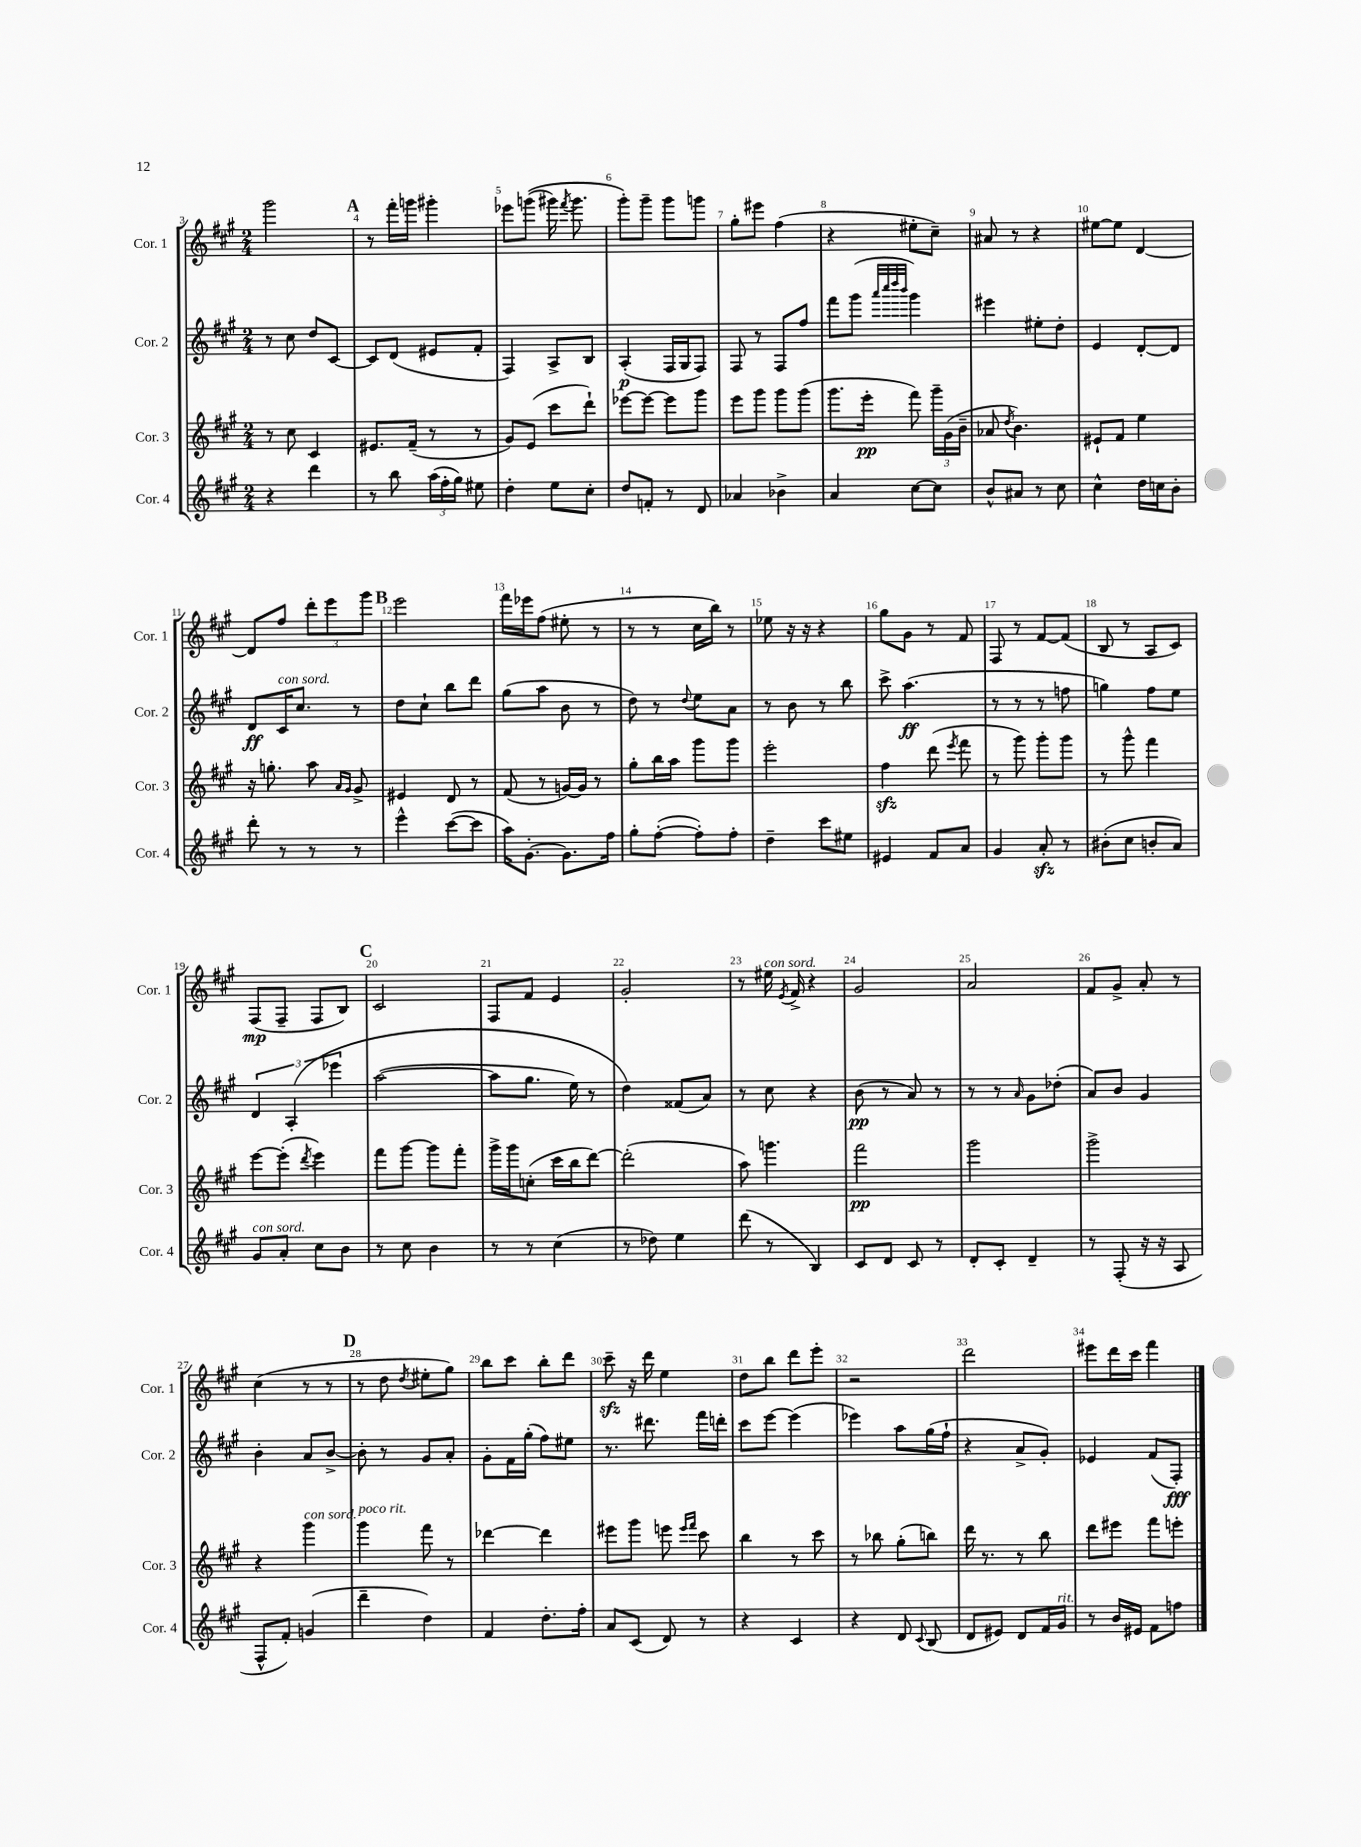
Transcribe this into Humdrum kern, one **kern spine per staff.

**kern	**kern	**kern	**kern
*staff4	*staff3	*staff2	*staff1
*clefG2	*clefG2	*clefG2	*clefG2
*k[f#c#g#]	*k[f#c#g#]	*k[f#c#g#]	*k[f#c#g#]
*M2/4	*M2/4	*M2/4	*M2/4
4r	8r	8r	2ggg#
.	8cc#	8cc#	.
4ddd	4c#	8dd	.
.	.	[8c#	.
=	=	=	=
8r	8.e#	8c#]	8r
8bb	.	(8d	16fff#'
.	(16f#~	.	16ggg
(24aa	8r	8e#	4ggg#'
24ff#'	.	.	.
24gg#)	.	.	.
8ee#	8r	8f#'	.
=	=	=	=
4dd'	8g#)	4F#)	8eee-
.	(8e	.	&((8ggg
8ee	8ccc#	8A^	16ggg#)
.	.	.	8qfff#
.	.	.	8.ggg#
8cc#'	8ddd`)	8B	.
=	=	=	=
8dd	[8eee-	(4A'	8ggg#'&)
8f'	8eee-_	.	8ggg#~
8r	8eee-]	16F#	8ggg#
.	.	16G#	.
8d	8ggg#	8F#)	8ggg
=	=	=	=
4a-	8eee	8F#	8gg#'
.	8ggg#	8r	8eee#
4b-^	8ggg#	8F#	(4ff#
.	(8ggg#	8ff#	.
=	=	=	=
4a	8.ggg#	8fff#	4r
.	.	(8ggg#	.
.	16eee'	.	.
.	.	32qqaaa	.
.	.	32qqcccc#	.
.	.	32qqdddd	.
.	.	32qqbbb	.
[8cc#	8fff#)	4ggg#)	8ee#'
8cc#]	24ggg#~	.	8cc#~)
.	(24g#	.	.
.	24b~	.	.
=	=	=	=
8b^^	8a-	4eee#	8a#
.	8qdd	.	.
8a#	4.b)	.	8r
8r	.	8ee#'	4r
8cc#	.	8dd'	.
=	=	=	=
4cc#^^	8e#`	4e	[8ee#
.	8f#	.	8ee#]
16dd	4ee	[8d'	[4d
16cc	.	.	.
8b'	.	8d]	.
=	=	=	=
8ddd'	16r	8d	8d]
.	8.gg'	.	.
8r	.	16c#	8ff#
.	.	8.cc#	.
8r	8aa	.	12ddd'
.	.	.	12eee
.	16qqa	.	.
.	16qqg#	.	.
8r	8g#^	8r	.
.	.	.	12ggg#
=	=	=	=
4eee^^	4e#	8dd	2eee
.	.	8cc#`	.
([8ccc#	8d	8bb	.
8ccc#]	8r	8ddd	.
=	=	=	=
16aa)	(8f#	(8gg#	16fff#
[8.g#'	.	.	16eee-
.	8r	8aa	(8ff#
8.g#]	[16g)	8b	8ee#'
.	16g]	.	.
.	8r	8r	8r
16ff#	.	.	.
=	=	=	=
8gg#'	8gg#'	8dd)	8r
([8ff#'	16bb	8r	8r
.	16aa	.	.
.	.	8qqdd	.
8ff#'])	8ggg#	8ee	16cc#
.	.	.	16bb)
8ff#'	8ggg#	8a	8r
=	=	=	=
4dd~	2eee'	8r	8ee-
.	.	8b	16r
.	.	.	16r
8ccc#	.	8r	4r
8ee#	.	8bb	.
=	=	=	=
4e#	4ff#	8ccc#^	8gg#
.	.	(4.aa	8g#
8f#	(8ddd	.	8r
.	8qeee	.	.
8a	8fff#	.	8f#
=	=	=	=
4g#	8r	8r	8F#
.	8ggg#)	8r	8r
8a'	8ggg#'	8r	[8f#
8r	8ggg#	8ff	(8f#]
=	=	=	=
(8b#'	8r	4gg)	8B
8cc#	8ggg#^^	.	8r
8b'	4fff#	8ff#	8A
8a)	.	8ee	8c#)
=	=	=	=
8g#	[8eee	6d	(8F#
8a'	(8eee']	.	8F#~
.	.	&(6A'	.
.	8qddd	.	.
8cc#	4eee)	.	8F#
.	.	6eee-	.
8b	.	.	8B)
=	=	=	=
8r	8fff#	([2aa	2c#
8cc#	[8ggg#	.	.
4b	8ggg#]	.	.
.	8fff#'	.	.
=	=	=	=
8r	16ggg#^	8aa]	8F#
.	16ggg#	.	.
8r	(8cc'	8.gg#	8f#
(4cc#	16ccc#	.	4e
.	16bb	16ee)	.
.	[8ddd)	8r	.
=	=	=	=
8r	(2ddd']	4dd&)	2g#'
8dd-)	.	.	.
4ee	.	(8f##	.
.	.	8a)	.
=	=	=	=
(8ddd	8aa)	8r	8r
8r	4.ggg	8cc#	16ee#
.	.	.	8qe
.	.	.	16f#^
4B)	.	4r	4r
=	=	=	=
8c#	2fff#	(8b	2g#
8d	.	8r	.
8c#	.	8a)	.
8r	.	8r	.
=	=	=	=
8d'	2ggg#	8r	2a
8c#'	.	8r	.
.	.	16qqa	.
4d~	.	8g#	.
.	.	(8dd-'	.
=	=	=	=
8r	2ggg#^	8a)	8f#
(8F#'	.	8b	8g#^
16r	.	4g#	8a'
16r	.	.	.
8A	.	.	8r
=	=	=	=
8F#^^	4r	4b'	(4cc#
8f#')	.	.	.
(4g	4ggg#	8a	8r
.	.	[8b^	8r
=	=	=	=
4ddd~	4ggg#	8b']	8r
.	.	8r	8dd
.	.	.	8qdd
4dd)	8fff#	8g#	8ee#'
.	8r	8a'	8gg#)
=	=	=	=
4f#	[4ddd-	8g#'	8bb
.	.	16f#	8ccc#
.	.	(16gg#'	.
8.dd'	4ddd-]	8ff#)	8bb'
.	.	8ee#	8ddd
16ff#'	.	.	.
=	=	=	=
8a	8eee#	8.r	8ccc#~
(8c#	8ggg#	.	16r
.	.	8.ddd#	16ddd
8d)	8eee	.	4ee
.	16qqeee	.	.
.	16qqfff#	.	.
8r	8ccc#	16fff#	.
.	.	16ddd'	.
=	=	=	=
4r	4bb	8ccc#	8dd
.	.	[8eee	8bb
4c#	8r	(4eee]	8ddd
.	8ccc#	.	8eee'
=	=	=	=
4r	8r	4eee-)	2r
.	8bb-	.	.
8d	(8gg#'	8aa	.
8qqc#	.	.	.
(8B	8bb)	(16gg#	.
.	.	16ff#`	.
=	=	=	=
8d	16ddd	4r	2ddd
.	8.r	.	.
8e#)	.	.	.
8d	8r	8a^	.
16f#	8bb	8g#')	.
16g#	.	.	.
=	=	=	=
8r	8ddd	4e-	8eee#
16b	8eee#	.	16ddd
16e#	.	.	16ccc#
8f#	8fff#	(8f#	4fff#
8ff	8eee'	8F#')	.
==	==	==	==
*-	*-	*-	*-
